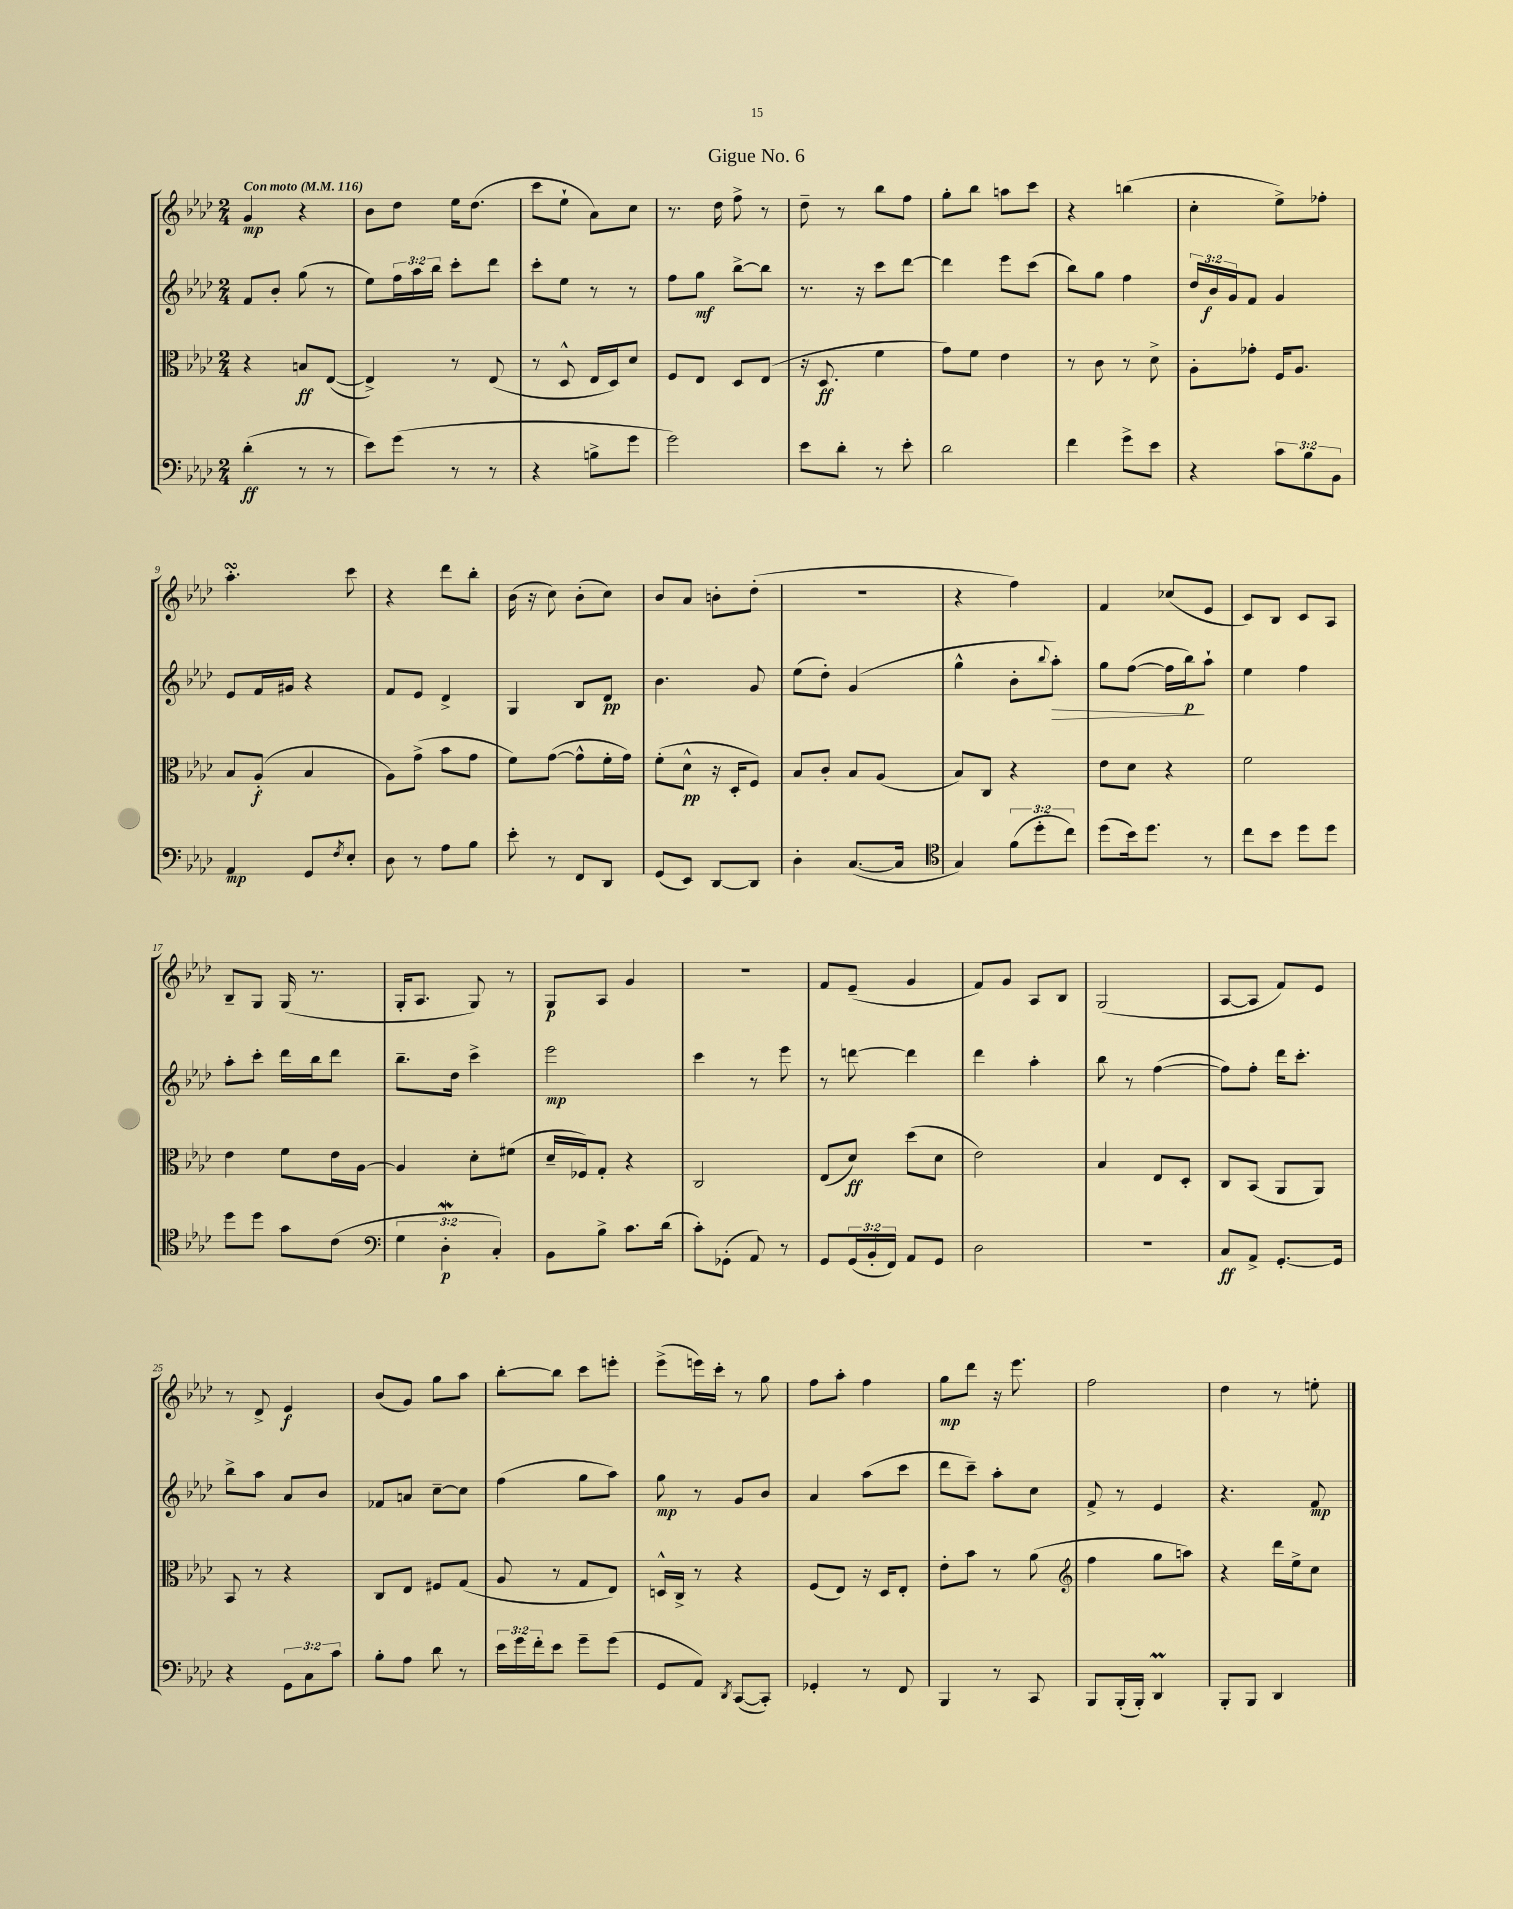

**kern	**dynam	**kern	**dynam	**kern	**dynam	**kern	**dynam
*part4	*part4	*part3	*part3	*part2	*part2	*part1	*part1
*staff4	*staff4	*staff3	*staff3	*staff2	*staff2	*staff1	*staff1
*clefF4	*	*clefC3	*	*clefG2	*	*clefG2	*
*k[b-e-a-d-]	*	*k[b-e-a-d-]	*	*k[b-e-a-d-]	*	*k[b-e-a-d-]	*
*M2/4	*	*M2/4	*	*M2/4	*	*M2/4	*
*MM116	*	*MM116	*	*MM116	*	*MM116	*
=1	=1	=1	=1	=1	=1	=1	=1
!	!	!	!	!	!	!LO:TX:a:B:t=Con moto	!
(4d-'\	ff	4r	.	8f/L	.	4g/	mp
.	.	.	.	8b-'/J	.	.	.
8r	.	8Bn/L	ff	(8gg\	.	4r	.
8r	.	([8E-/J	.	8r	.	.	.
=2	=2	=2	=2	=2	=2	=2	=2
8e-\L)	.	4E-^/])	.	8ee-\L)	.	8b-\L	.
(8g\J	.	.	.	24ff\L	.	8dd-\J	.
.	.	.	.	24aa-\	.	.	.
.	.	.	.	24bb-\JJ	.	.	.
8r	.	8r	.	8ccc'\L	.	16ee-\KL	.
.	.	.	.	.	.	(8.dd-\J	.
8r	.	(8E-/	.	8ddd-\J	.	.	.
=3	=3	=3	=3	=3	=3	=3	=3
4r	.	8r	.	8ccc'\L	.	8ccc\L	.
.	.	8D-^^/	.	8ee-\J	.	8ee-`\J	.
8Bn^\L	.	16E-/LL	.	8r	.	8a-\L)	.
.	.	16D-/J)	.	.	.	.	.
8g\J	.	8d-/J	.	8r	.	8cc\J	.
=4	=4	=4	=4	=4	=4	=4	=4
2g\)	.	8F/L	.	8ff\L	.	8.r	.
.	.	8E-/J	.	8gg\J	mf	.	.
.	.	.	.	.	.	16dd-\	.
.	.	8D-/L	.	[8bb-^\L	.	8ff^\	.
.	.	(8E-/J	.	8bb-\J]	.	8r	.
=5	=5	=5	=5	=5	=5	=5	=5
8e-\L	.	16r	.	8.r	.	8dd-~\	.
.	.	8.D-/	ff	.	.	.	.
8d-'\J	.	.	.	.	.	8r	.
.	.	.	.	16r	.	.	.
8r	.	4f\	.	8ccc\L	.	8bb-\L	.
8e-'\	.	.	.	[8ddd-\J	.	8ff\J	.
=6	=6	=6	=6	=6	=6	=6	=6
2d-\	.	8g\L)	.	4ddd-\]	.	8gg'\L	.
.	.	8f\J	.	.	.	8bb-\J	.
.	.	4e-\	.	8eee-\L	.	8aan\L	.
.	.	.	.	(8ccc\J	.	8ccc\J	.
=7	=7	=7	=7	=7	=7	=7	=7
4f\	.	8r	.	8bb-\L)	.	4r	.
.	.	8c\	.	8gg\J	.	.	.
8g^\L	.	8r	.	4ff\	.	(4bbn\	.
8e-\J	.	8d-^\	.	.	.	.	.
=8	=8	=8	=8	=8	=8	=8	=8
4r	.	8A-'\L	.	24dd-/LL	.	4cc'\	.
.	.	.	.	24b-/	f	.	.
.	.	.	.	24g/J	.	.	.
.	.	8g-X'\J	.	8f/J	.	.	.
12c\L	.	16F/KL	.	4g/	.	8ee-^\L)	.
.	.	8.A-/J	.	.	.	.	.
12B-\	.	.	.	.	.	.	.
.	.	.	.	.	.	8ff-X'\J	.
12BB-\J	.	.	.	.	.	.	.
!!LO:LB:g=z
=9	=9	=9	=9	=9	=9	=9	=9
4AA-/	mp	8B-/L	.	8e-/L	.	4.aa-sSSs'\	.
.	.	(8A-'/J	f	16f/L	.	.	.
.	.	.	.	16g#X/JJ	.	.	.
8GG/L	.	4B-/	.	4r	.	.	.
8qF/	.	.	.	.	.	.	.
8E-'/J	.	.	.	.	.	8ccc\	.
=10	=10	=10	=10	=10	=10	=10	=10
8D-\	.	8A-\L)	.	8f/L	.	4r	.
8r	.	(8g^\J	.	8e-/J	.	.	.
8A-\L	.	8b-\L	.	4d-^/	.	8ddd-\L	.
8B-\J	.	8g\J	.	.	.	8bb-'\J	.
=11	=11	=11	=11	=11	=11	=11	=11
8e-'\	.	8f\L)	.	4G/	.	(16b-\	.
.	.	.	.	.	.	16r	.
8r	.	([8g\J	.	.	.	8cc\)	.
8FF/L	.	8g^^\L]	.	8B-/L	.	(8b-'\L	.
8DD-/J	.	16f'\L	.	8d-/J	pp	8cc\J)	.
.	.	16g\JJ)	.	.	.	.	.
=12	=12	=12	=12	=12	=12	=12	=12
(8GG/L	.	(8f'\L	.	4.b-\	.	8b-/L	.
8EE-/J)	.	8d-^^\J	pp	.	.	8a-/J	.
[8DD-/L	.	16r	.	.	.	8bn'\L	.
.	.	16D-'/KL	.	.	.	.	.
8DD-/J]	.	8F/J)	.	8g/	.	(8dd-'\J	.
=13	=13	=13	=13	=13	=13	=13	=13
4D-'\	.	8B-/L	.	(8ee-\L	.	2r	.
.	.	8c'/J	.	8dd-'\J)	.	.	.
([8.C/L	.	8B-/L	.	(4g/	.	.	.
.	.	(8A-/J	.	.	.	.	.
16C/Jk]	.	.	.	.	.	.	.
=14	=14	=14	=14	=14	=14	=14	=14
*clefC4	*	*	*	*	*	*	*
4G/)	.	8B-/L)	.	4gg^^\	.	4r	.
.	.	8C/J	.	.	.	.	.
(12f\L	.	4r	.	8b-'\L	.	4ff\)	.
12dd-'\	.	.	.	.	.	.	.
.	.	.	.	8qqbb-/	.	.	.
!	!	!	!	!	!LO:HP:b	!	!
.	.	.	.	8aa-'\J)	>	.	.
12cc\J)	.	.	.	.	.	.	.
=15	=15	=15	=15	=15	=15	=15	=15
(8dd-\L	.	8e-\L	.	8gg\L	.	4f/	.
16b-\k)	.	8d-\J	.	([8ff\J	.	.	.
8.dd-\J	.	.	.	.	.	.	.
.	.	4r	.	16ff\LL]	.	(8cc-X/L	.
.	.	.	.	16bb-\J)	p	.	.
8r	.	.	.	8aa-`\J	]	8e-/J	.
=16	=16	=16	=16	=16	=16	=16	=16
8cc\L	.	2f\	.	4ee-\	.	8c/L)	.
8b-\J	.	.	.	.	.	8B-/J	.
8dd-\L	.	.	.	4ff\	.	8c/L	.
8dd-\J	.	.	.	.	.	8A-/J	.
!!LO:LB:g=z
=17	=17	=17	=17	=17	=17	=17	=17
8dd-\L	.	4e-\	.	8aa-'\L	.	8B-~/L	.
8dd-\J	.	.	.	8ccc'\J	.	8G/J	.
8g\L	.	8f\L	.	16ddd-\LL	.	(16G/	.
.	.	.	.	16bb-\J	.	8.r	.
(8c\J	.	16e-\L	.	8ddd-\J	.	.	.
.	.	[16A-\JJ	.	.	.	.	.
=18	=18	=18	=18	=18	=18	=18	=18
*clefF4	*	*	*	*	*	*	*
6G\	.	4A-/]	.	8.bb-~\L	.	16G'/KL	.
.	.	.	.	.	.	8.A-/J	.
6D-w'\	p	.	.	.	.	.	.
.	.	.	.	16dd-\Jk	.	.	.
.	.	8d-'\L	.	4ccc^\	.	8G/)	.
6C'/)	.	.	.	.	.	.	.
.	.	(8f#X\J	.	.	.	8r	.
=19	=19	=19	=19	=19	=19	=19	=19
8BB-\L	.	16d-~/LL	.	2eee-\	mp	8G/L	p
.	.	16F-X/J)	.	.	.	.	.
8B-^\J	.	8G'/J	.	.	.	8A-/J	.
8.c\L	.	4r	.	.	.	4g/	.
(16d-\Jk	.	.	.	.	.	.	.
=20	=20	=20	=20	=20	=20	=20	=20
8c'\L)	.	2C/	.	4ccc\	.	2r	.
(8GG-X'\J	.	.	.	.	.	.	.
8AA-/)	.	.	.	8r	.	.	.
8r	.	.	.	8eee-\	.	.	.
=21	=21	=21	=21	=21	=21	=21	=21
8GG/L	.	(8E-/L	.	8r	.	8f/L	.
(24GG/L	.	8d-/J)	ff	[8dddn\	.	(8e-~/J	.
24BB-'/	.	.	.	.	.	.	.
24FF/JJ)	.	.	.	.	.	.	.
8AA-/L	.	(8dd-\L	.	4ddd\]	.	4g/	.
8GG/J	.	8d-\J	.	.	.	.	.
=22	=22	=22	=22	=22	=22	=22	=22
2D-\	.	2e-\)	.	4ddd-\	.	8f/L)	.
.	.	.	.	.	.	8g/J	.
.	.	.	.	4aa-'\	.	8A-/L	.
.	.	.	.	.	.	8B-/J	.
=23	=23	=23	=23	=23	=23	=23	=23
2r	.	4B-/	.	8bb-\	.	(2G/	.
.	.	.	.	8r	.	.	.
.	.	8E-/L	.	([4ff\	.	.	.
.	.	8D-'/J	.	.	.	.	.
=24	=24	=24	=24	=24	=24	=24	=24
8C/L	ff	8C/L	.	8ff\L])	.	[8A-/L	.
8AA-^/J	.	(8BB-/J	.	8ff'\J	.	8A-/J]	.
[8.GG'/L	.	8AA-/L	.	16ddd-\KL	.	8f/L)	.
.	.	.	.	8.ccc'\J	.	.	.
.	.	8AA-/J)	.	.	.	8e-/J	.
16GG/Jk]	.	.	.	.	.	.	.
!!LO:LB:g=z
=25	=25	=25	=25	=25	=25	=25	=25
4r	.	8BB-/	.	8bb-^\L	.	8r	.
.	.	8r	.	8aa-\J	.	8d-^/	.
12GG\L	.	4r	.	8a-/L	.	4e-/	f
12C\	.	.	.	.	.	.	.
.	.	.	.	8b-/J	.	.	.
12c\J	.	.	.	.	.	.	.
=26	=26	=26	=26	=26	=26	=26	=26
8B-'\L	.	8C/L	.	8f-X/L	.	(8b-/L	.
8A-\J	.	8E-/J	.	8an/J	.	8g/J)	.
8d-\	.	8F#X/L	.	[8cc~\L	.	8gg\L	.
8r	.	(8G/J	.	8cc\J]	.	8aa-\J	.
=27	=27	=27	=27	=27	=27	=27	=27
24e-\LL	.	8A-/	.	(4ff\	.	[8bb-'\L	.
24g\	.	.	.	.	.	.	.
24f'\J	.	.	.	.	.	.	.
8e-\J	.	8r	.	.	.	8bb-\J]	.
8g~\L	.	8G/L	.	8gg\L	.	8ccc\L	.
(8g\J	.	8E-/J)	.	8aa-\J)	.	8eeen'\J	.
=28	=28	=28	=28	=28	=28	=28	=28
8GG/L	.	16Dn^^/LL	.	8gg\	mp	(8eee-^\L	.
.	.	16C^/JJ	.	.	.	.	.
8AA-/J)	.	8r	.	8r	.	16eeen\L)	.
.	.	.	.	.	.	16ccc'\JJ	.
8qDD-/	.	.	.	.	.	.	.
([8CC/L	.	4r	.	8g/L	.	8r	.
8CC'/J])	.	.	.	8b-/J	.	8gg\	.
=29	=29	=29	=29	=29	=29	=29	=29
4GG-X'/	.	(8F/L	.	4a-/	.	8ff\L	.
.	.	8E-/J)	.	.	.	8aa-'\J	.
8r	.	16r	.	(8aa-\L	.	4ff\	.
.	.	16D-/KL	.	.	.	.	.
8FF/	.	8E-'/J	.	8ccc\J	.	.	.
=30	=30	=30	=30	=30	=30	=30	=30
4BBB-/	.	8e-'\L	.	8ddd-\L	.	8gg\L	mp
.	.	8b-\J	.	8ccc~\J)	.	8ddd-\J	.
8r	.	8r	.	8aa-'\L	.	16r	.
.	.	.	.	.	.	8.eee-\	.
8CC/	.	(8a-\	.	8cc\J	.	.	.
=31	=31	=31	=31	=31	=31	=31	=31
*	*	*clefG2	*	*	*	*	*
8BBB-/L	.	4ff\	.	8f^/	.	2ff\	.
(16BBB-'/L	.	.	.	8r	.	.	.
16BBB-'/JJ)	.	.	.	.	.	.	.
4DD-M/	.	8gg\L	.	4e-/	.	.	.
.	.	8aan\J)	.	.	.	.	.
=32	=32	=32	=32	=32	=32	=32	=32
8BBB-'/L	.	4r	.	4.r	.	4dd-\	.
8BBB-/J	.	.	.	.	.	.	.
4DD-/	.	16ddd-\LL	.	.	.	8r	.
.	.	16ee-^\J	.	.	.	.	.
.	.	8cc\J	.	8f/	mp	8een'\	.
==	==	==	==	==	==	==	==
*-	*-	*-	*-	*-	*-	*-	*-
